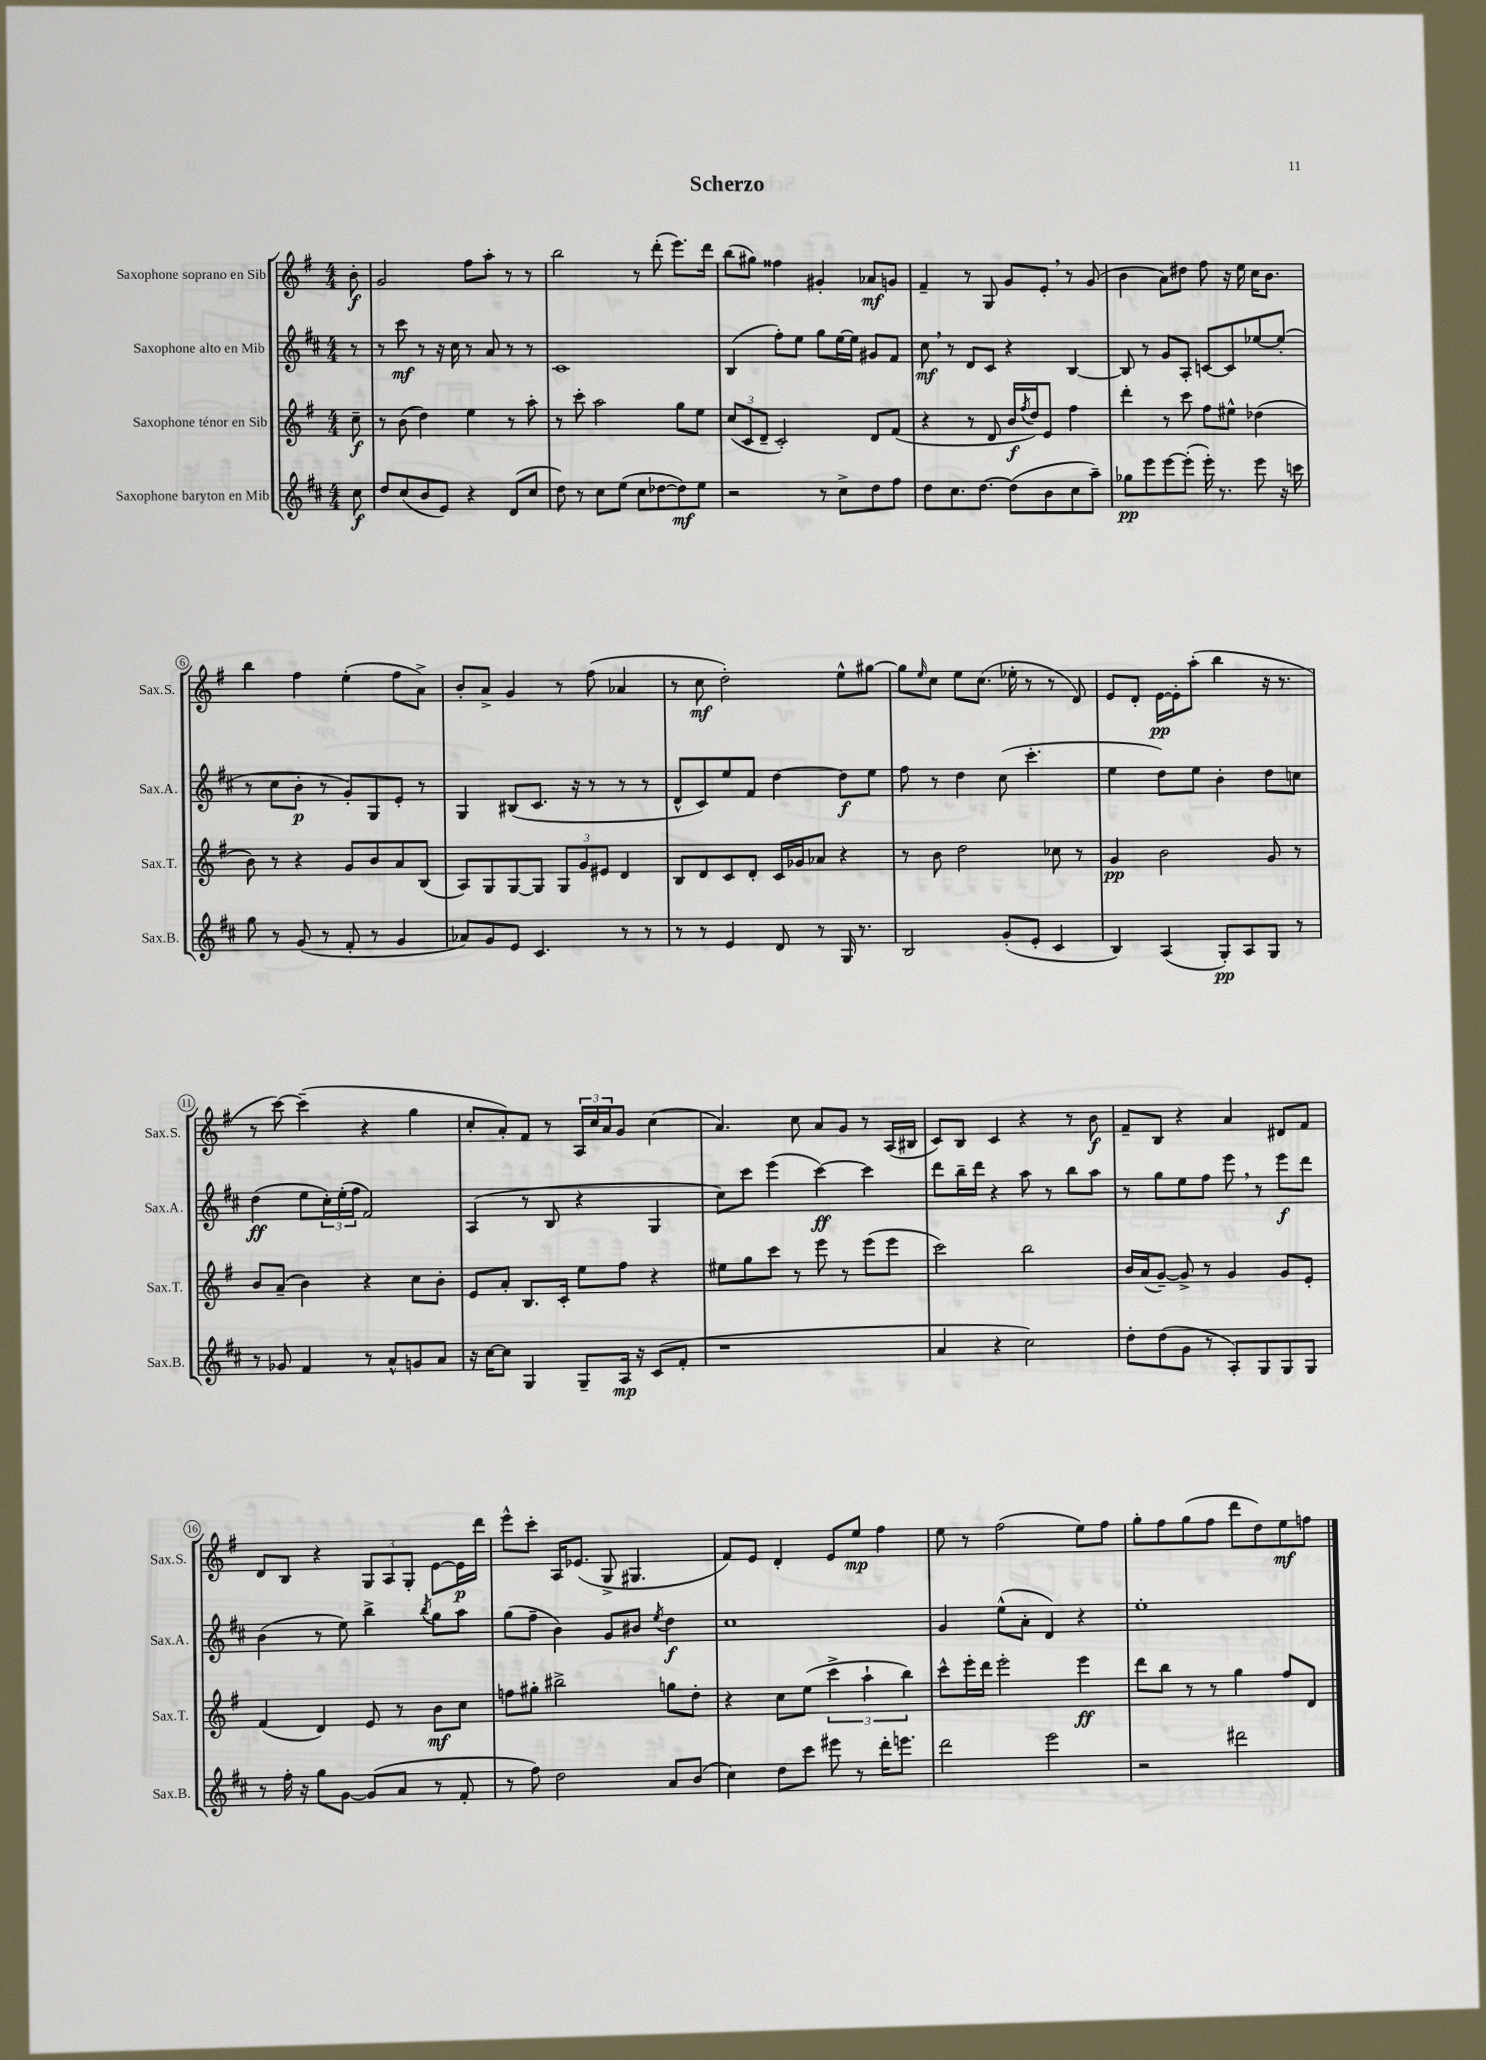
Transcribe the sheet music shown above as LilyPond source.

\header { title = "Scherzo" }
<<
\new StaffGroup <<
\new Staff = "s0" \with { instrumentName = "Saxophone soprano en Sib" shortInstrumentName = "Sax.S." } {
    \clef treble \key g \major \numericTimeSignature \time 4/4 \partial 8
    b'8-.\f |
    g'2 fis''8 a''8-. r8 r8 |
    b''2 r8 d'''8-.( e'''8.) d'''16 |
    b''8( gis''8) fisis''4 gis'4-. aes'8\mf g'8 |
    fis'4-- r8 g8 g'8 e'8-. \breathe r8 g'8( |
    b'4 a'8) dis''8 fis''8 r16 e''16 c''16 b'8. |
    b''4 fis''4 e''4-.( fis''8 a'8->) |
    b'8-. a'8-> g'4 r8 fis''8( aes'4 |
    r8 c''8\mf d''2-.) e''8-^ gis''8~ |
    gis''8 \grace { e''16 } c''8 e''8 c''8.( ees''16-. r8 r8 d'8) |
    e'8 d'8-. e'16~\pp e'16-. a''8-.( b''4 r16 r8. |
    r8 c'''8~) c'''4--( r4 g''4 |
    c''8-. a'8-.) fis'8 r8 \tuplet 3/2 { a16 c''16 a'16 } g'8 c''4( |
    a'4.) c''8 a'8 g'8 r8 a16( bis16 |
    c'8) b8 c'4 r4 r8 b'8\f |
    fis'8-- b8 r4 a'4 dis'8 fis'8 |
    d'8 b8 r4 \tuplet 3/2 { g8 a8 g8-. } e'8~ e'16\p d'''16 |
    e'''8-^ c'''8-. a16 ees'8.( g8-> gis4. |
    fis'8) e'8 d'4-. e'8 e''8\mp fis''4 |
    e''8 r8 fis''2( e''8) fis''8 |
    g''8-. fis''8 g''8( fis''8 d'''8 d''8) e''8\mf f''8 \bar "|." |
}
\new Staff = "s1" \with { instrumentName = "Saxophone alto en Mib" shortInstrumentName = "Sax.A." } {
    \clef treble \key d \major \numericTimeSignature \time 4/4 \partial 8
    r8 |
    r8 cis'''8\mf r8 r16 cis''16 r8 a'8 r8 r8 |
    cis'1 |
    b4( fis''8-.) e''8 g''8 e''16~ e''16 gis'8 fis'8 |
    cis''8\mf \breathe r8 d'8 cis'8 r4 b4~ |
    b8 r8 g'8 a8-. c'8~ c'8 ees''8~ ees''8-.( |
    r8 cis''8 b'8-.\p r8 g'8-.) g8 e'8-. r8 |
    g4 bis8( cis'8. r16 r8 r8 r8 |
    d'8-^ cis'8) e''8 fis'8 d''4~ d''8\f e''8 |
    fis''8 r8 d''4 cis''8( cis'''4.-. |
    e''4 d''8) e''8 b'4-. d''8 c''8 |
    d''4\ff( e''8 \tuplet 3/2 { cis''16-.) e''16-.( fis''16 } fis'2) |
    a4( r8 b8 r4 g4 |
    cis''8) cis'''8 e'''4( cis'''4~\ff) cis'''4 |
    d'''8 b''16-- d'''16 r4 a''8 r8 b''8 a''8 |
    r8 g''8 e''8 fis''8 e'''8 \breathe r8 e'''8\f d'''8 |
    b'4( r8 e''8) b''4-> \acciaccatura { b''8 } g''8 a''8 |
    g''8( fis''8-- b'4) g'8 bis'8 \acciaccatura { e''8 } d''4\f |
    cis''1 |
    g'4 e''8-^( a'8-. d'4) r4 |
    e''1-. \bar "|." |
}
\new Staff = "s2" \with { instrumentName = "Saxophone ténor en Sib" shortInstrumentName = "Sax.T." } {
    \clef treble \key g \major \numericTimeSignature \time 4/4 \partial 8
    c''8--\f |
    r8 b'8( d''4) e''4 r8 a''8-. |
    r8 c'''8-. a''2 g''8 e''8 |
    \tuplet 3/2 { c''8( c'8 d'8-- } c'2-.) d'8 fis'8( |
    r4 r8 d'8 b'16\f \acciaccatura { fis''8 } d''16) e'8 fis''4 |
    d'''4-. r8 c'''8 fis''8 eis''8-^ des''4( |
    b'8) r8 r4 g'8 b'8 a'8 b8( |
    a8) g8 g8~ g8 \tuplet 3/2 { g8 g'8 eis'8 } d'4 |
    b8 d'8 c'8 d'8-. c'16 ges'16 aes'8 r4 |
    r8 b'8 d''2 ces''8 r8 |
    g'4\pp b'2 g'8 r8 |
    b'8 a'8--( b'4) r4 c''8 b'8-. |
    e'8 a'8-. b8. c'16-. e''8 fis''8 r4 |
    eis''8 g''8 c'''8 r8 e'''8 r8 e'''8( e'''8 |
    c'''2) b''2 |
    b'16 a'16( g'8~--) g'8-> r8 g'4 g'8 e'8-. |
    fis'4( d'4) e'8 r8 b'8\mf c''8 |
    f''8 gis''8-. bis''2-> g''8 d''8-. |
    r4 c''8 e''8( \tuplet 3/2 { c'''4-> a''4-! b''4) } |
    c'''8-^ e'''16-. d'''16 e'''2-. e'''4\ff |
    d'''8 b''8 r8 r8 g''4 fis''8 d'8 \bar "|." |
}
\new Staff = "s3" \with { instrumentName = "Saxophone baryton en Mib" shortInstrumentName = "Sax.B." } {
    \clef treble \key d \major \numericTimeSignature \time 4/4 \partial 8
    cis''8\f |
    d''8 cis''8( b'8 e'8) r4 d'8( cis''8 |
    d''8) r8 cis''8 e''8( cis''8 des''8~ des''8\mf) e''8 |
    r2 r8 cis''8-> d''8 fis''8 |
    d''8 cis''8. d''8.~ d''8( b'8 cis''8 a''8--) |
    ges''8\pp e'''8 e'''8~ e'''8-.( e'''16-.) r8. e'''8 r16 c'''16 |
    g''8 r8 g'8( r8 fis'8-. r8 g'4 |
    aes'8) g'8 e'8 cis'4. r8 r8 |
    r8 r8 e'4 d'8 r8 g16 r8. |
    b2 g'8-.( e'8-. cis'4 |
    b4) a4( g8-.\pp) a8 g8 r8 |
    r8 ges'8 fis'4 r8 a'8-^ g'8 a'8 |
    r16 cis''16~ cis''8 g4 g8-- a16\mp r16 cis'8( fis'8-. |
    r1 |
    a'4 r4 cis''2) |
    d''8-. d''8( g'8 r8 a8-.) g8 g8 g8 |
    r8 fis''16-. r16 g''8 g'8~ g'8( a'8 r8 fis'8-. |
    r8 fis''8) d''2 a'8 b'8( |
    cis''4) d''8 cis'''8 eis'''8 r8 d'''16-. e'''8. |
    d'''2 e'''2 |
    r2 dis'''2 \bar "|." |
}
>>
>>
\layout { \context { \Score \override BarNumber.stencil = #(make-stencil-circler 0.1 0.3 ly:text-interface::print) } }
